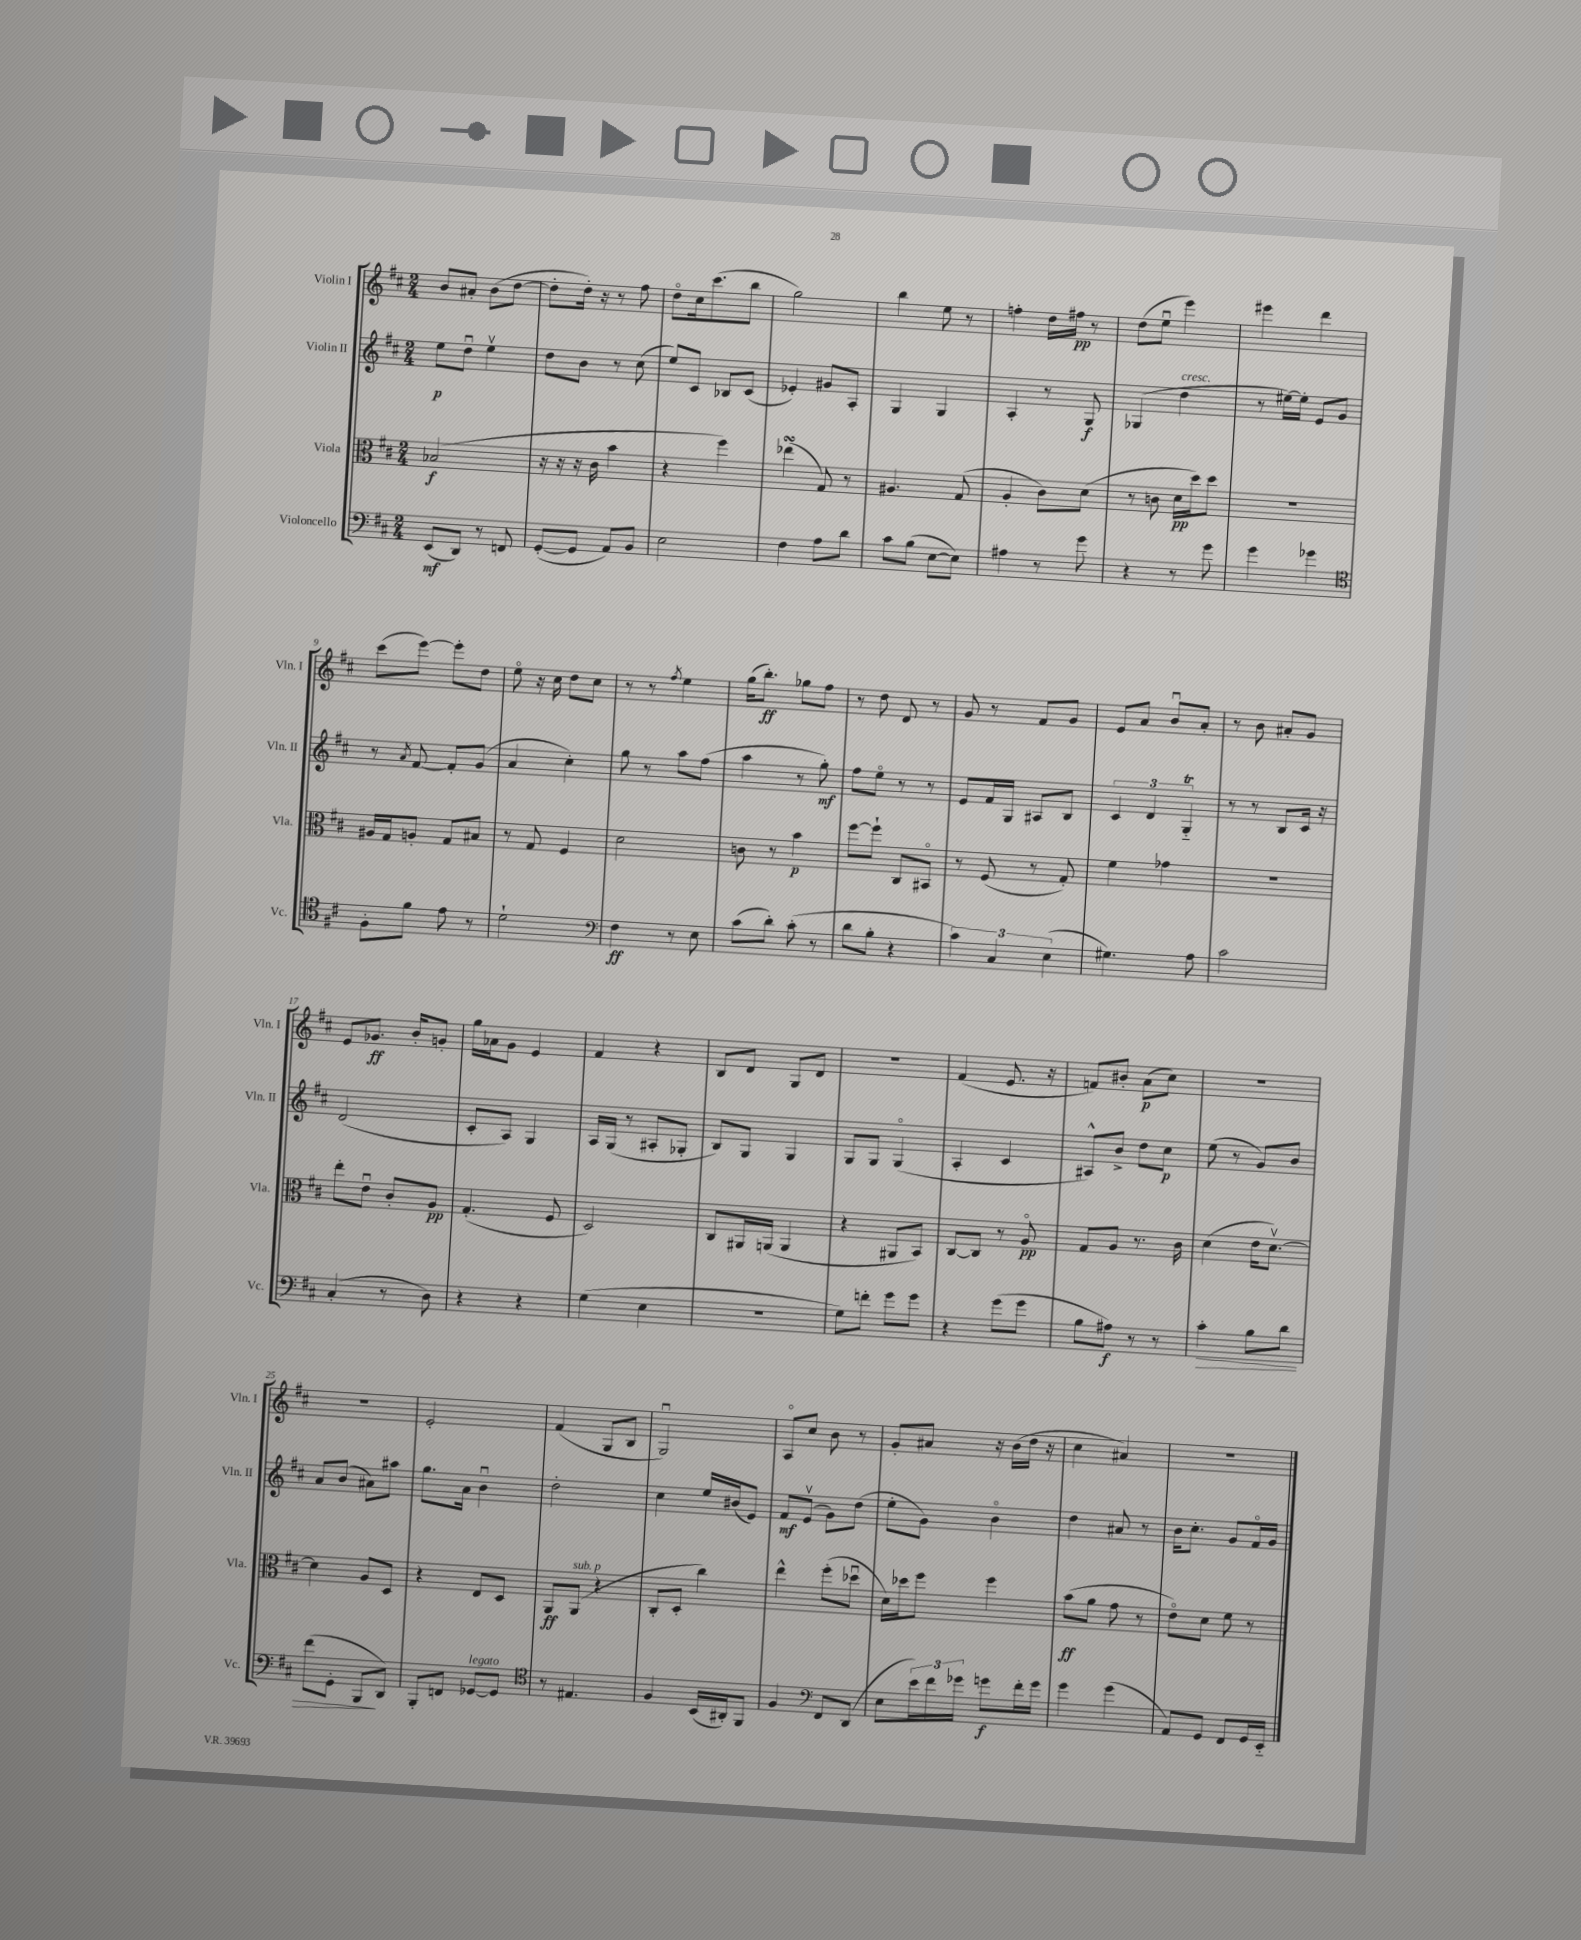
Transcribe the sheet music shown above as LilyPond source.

<<
\new StaffGroup <<
\new Staff = "s0" \with { instrumentName = "Violin I" shortInstrumentName = "Vln. I" } {
    \clef treble \key d \major \numericTimeSignature \time 2/4
    b'8 ais'8-. b'8( d''8~ |
    d''8-. d''16-.) r16 r8 fis''8 |
    d''8\flageolet cis''16 cis'''8.( b''8 |
    g''2) |
    b''4 e''8 r8 |
    f''4-. d''16 fis''16\pp r8 |
    d''8( e''8\downbow e'''4) |
    eis'''4 d'''4 |
    cis'''8( e'''8~) e'''8-. d''8 |
    e''8\flageolet r16 cis''16 d''8 cis''8 |
    r8 r8 \acciaccatura { fis''8 } e''4 |
    g''16( b''8.-.\ff) ges''8 fis''8 |
    r8 d''8 d'8 r8 |
    g'8 r8 fis'8 g'8 |
    e'8 a'8 b'8\downbow a'8-. |
    r8 b'8 ais'8-. g'8 |
    e'8 ges'8.\ff b'16-. g'8-. |
    g''16 aes'16 g'8 e'4 |
    fis'4 r4 |
    b8 d'8 g8 d'8 |
    r2 |
    fis'4( e'8. r16 |
    f'8) bis'8-. a'8\p( cis''8) |
    r2 |
    R2 |
    e'2-. |
    fis'4( g8 b8 |
    g2\downbow) |
    a8\flageolet cis''8 b'8 r8 |
    g'8-. ais'8 r16 b'16( d''16 r16 |
    cis''4 ais'4) |
    r2 \bar "|." |
}
\new Staff = "s1" \with { instrumentName = "Violin II" shortInstrumentName = "Vln. II" } {
    \clef treble \key d \major \numericTimeSignature \time 2/4
    e''8\p d''8\downbow e''4\upbow |
    d''8 b'8 r8 cis''8( |
    e''8) cis'8 bes8 cis'8( |
    ees'4-.) gis'8 a8-. |
    g4 g4 |
    a4-. r8 g8\f |
    ges4( d''4^\markup { \italic "cresc." } |
    r8 eis''16~) eis''16-. e'8 g'8 |
    r8 \acciaccatura { a'8 } fis'8~ fis'8-. g'8( |
    a'4 cis''4-.) |
    g''8 r8 a''8 fis''8( |
    a''4 r8 g''8-.\mf) |
    fis''8 e''8\flageolet r8 r8 |
    e'8 fis'16 g16 ais8 b8 |
    \tuplet 3/2 { cis'4 d'4 g4-_\trill } |
    r8 r8 b8 cis'16 r16 |
    d'2( |
    cis'8-. a8) g4 |
    a16 g16( r8 ais8-. ges8-. |
    b8) g8 g4 |
    g8 g8 g4\flageolet( |
    a4-. cis'4 |
    ais8-^) b'8-> d''8 cis''8\p |
    e''8( r8 g'8) b'8 |
    a'8 b'8( ais'8) ais''8 |
    g''8. a'16 b'4\downbow |
    d''2-. |
    cis''4 e''16 bis'16( e'8) |
    fis'8\mf e'8\upbow( g'8) d''8( |
    e''8-. g'8) b'4\flageolet |
    d''4 ais'8 r8 |
    b'16 cis''8.-. g'8 fis'16\flageolet g'16 \bar "|." |
}
\new Staff = "s2" \with { instrumentName = "Viola" shortInstrumentName = "Vla." } {
    \clef alto \key d \major \numericTimeSignature \time 2/4
    bes2\f( |
    r16 r16 r16 cis'16 b'4 |
    r4 fis''4) |
    ees''4\turn( g8) r8 |
    ais4. g8( |
    a4-. cis'8) d'8( |
    r8 c'8 d'16\pp d''16) d''8 |
    r2 |
    ais16 g16 a8-. g8 bis8 |
    r8 g8 fis4 |
    d'2 |
    c'8 r8 b'4\p |
    fis''8~ fis''8-! cis8 bis,8\flageolet |
    r8 fis8( r8 g8-.) |
    fis'4 ges'4 |
    R2 |
    e''8-. e'8\downbow cis'8-. a8\pp |
    g4.-.( fis8 |
    d2) |
    cis8 ais,16 a,16( a,4 |
    r4 ais,8 b,8) |
    cis8~ cis8 r8 a8\flageolet\pp |
    g8 a8 r8. cis'16 |
    d'4( e'16 d'8.~\upbow) |
    d'4 a8 d8 |
    r4 e8 d8 |
    a,8\ff a,8^\markup { \italic "sub. p" }( r4 |
    cis8-. d8-. cis''4) |
    e''4-^ fis''8-.( des''8\downbow |
    d'16) des''16 fis''8 fis''4 |
    b'8\ff( a'8 g'8 r8 |
    e'8\flageolet) d'8 fis'8 r8 \bar "|." |
}
\new Staff = "s3" \with { instrumentName = "Violoncello" shortInstrumentName = "Vc." } {
    \clef bass \key d \major \numericTimeSignature \time 2/4
    e,8\mf( d,8) r8 f,8 |
    g,8~-.( g,8 a,8) b,8 |
    e2 |
    fis4 a8 d'8 |
    cis'8 b8( e8~ e8) |
    ais4 r8 g'8 |
    r4 r8 g'8 |
    g'4 ges'4 |
    \clef tenor fis8-. fis'8 e'8 r8 |
    d'2-! |
    \clef bass fis4\ff r8 e8 |
    cis'8( d'8-.) cis'8-.( r8 |
    d'8 b8-. r4 |
    \tuplet 3/2 { cis'4) cis4 e4( } |
    gis4.) a8 |
    cis'2 |
    cis4-.( r8 d8) |
    r4 r4 |
    g4( e4 |
    r2 |
    g8) f'8-. g'8 g'8 |
    r4 g'8( g'8 |
    b8 ais8\f) r8 r8 |
    cis'4-.\> b8 d'8 |
    fis'8( g,8-. b,,8\! d,8) |
    b,,8-. f,8 ges,8~^\markup { \italic "legato" } ges,8 |
    \clef tenor r8 eis4. |
    fis4 b,16( ais,16-.) fis,8 |
    fis4 \clef bass fis,8 d,8( |
    e8 \tuplet 3/2 { e'16) fis'16 ges'16 } g'8\f fis'16-. g'16 |
    g'4 g'4( |
    a,8) g,8 fis,8 g,16 e,16-_ \bar "|." |
}
>>
>>
